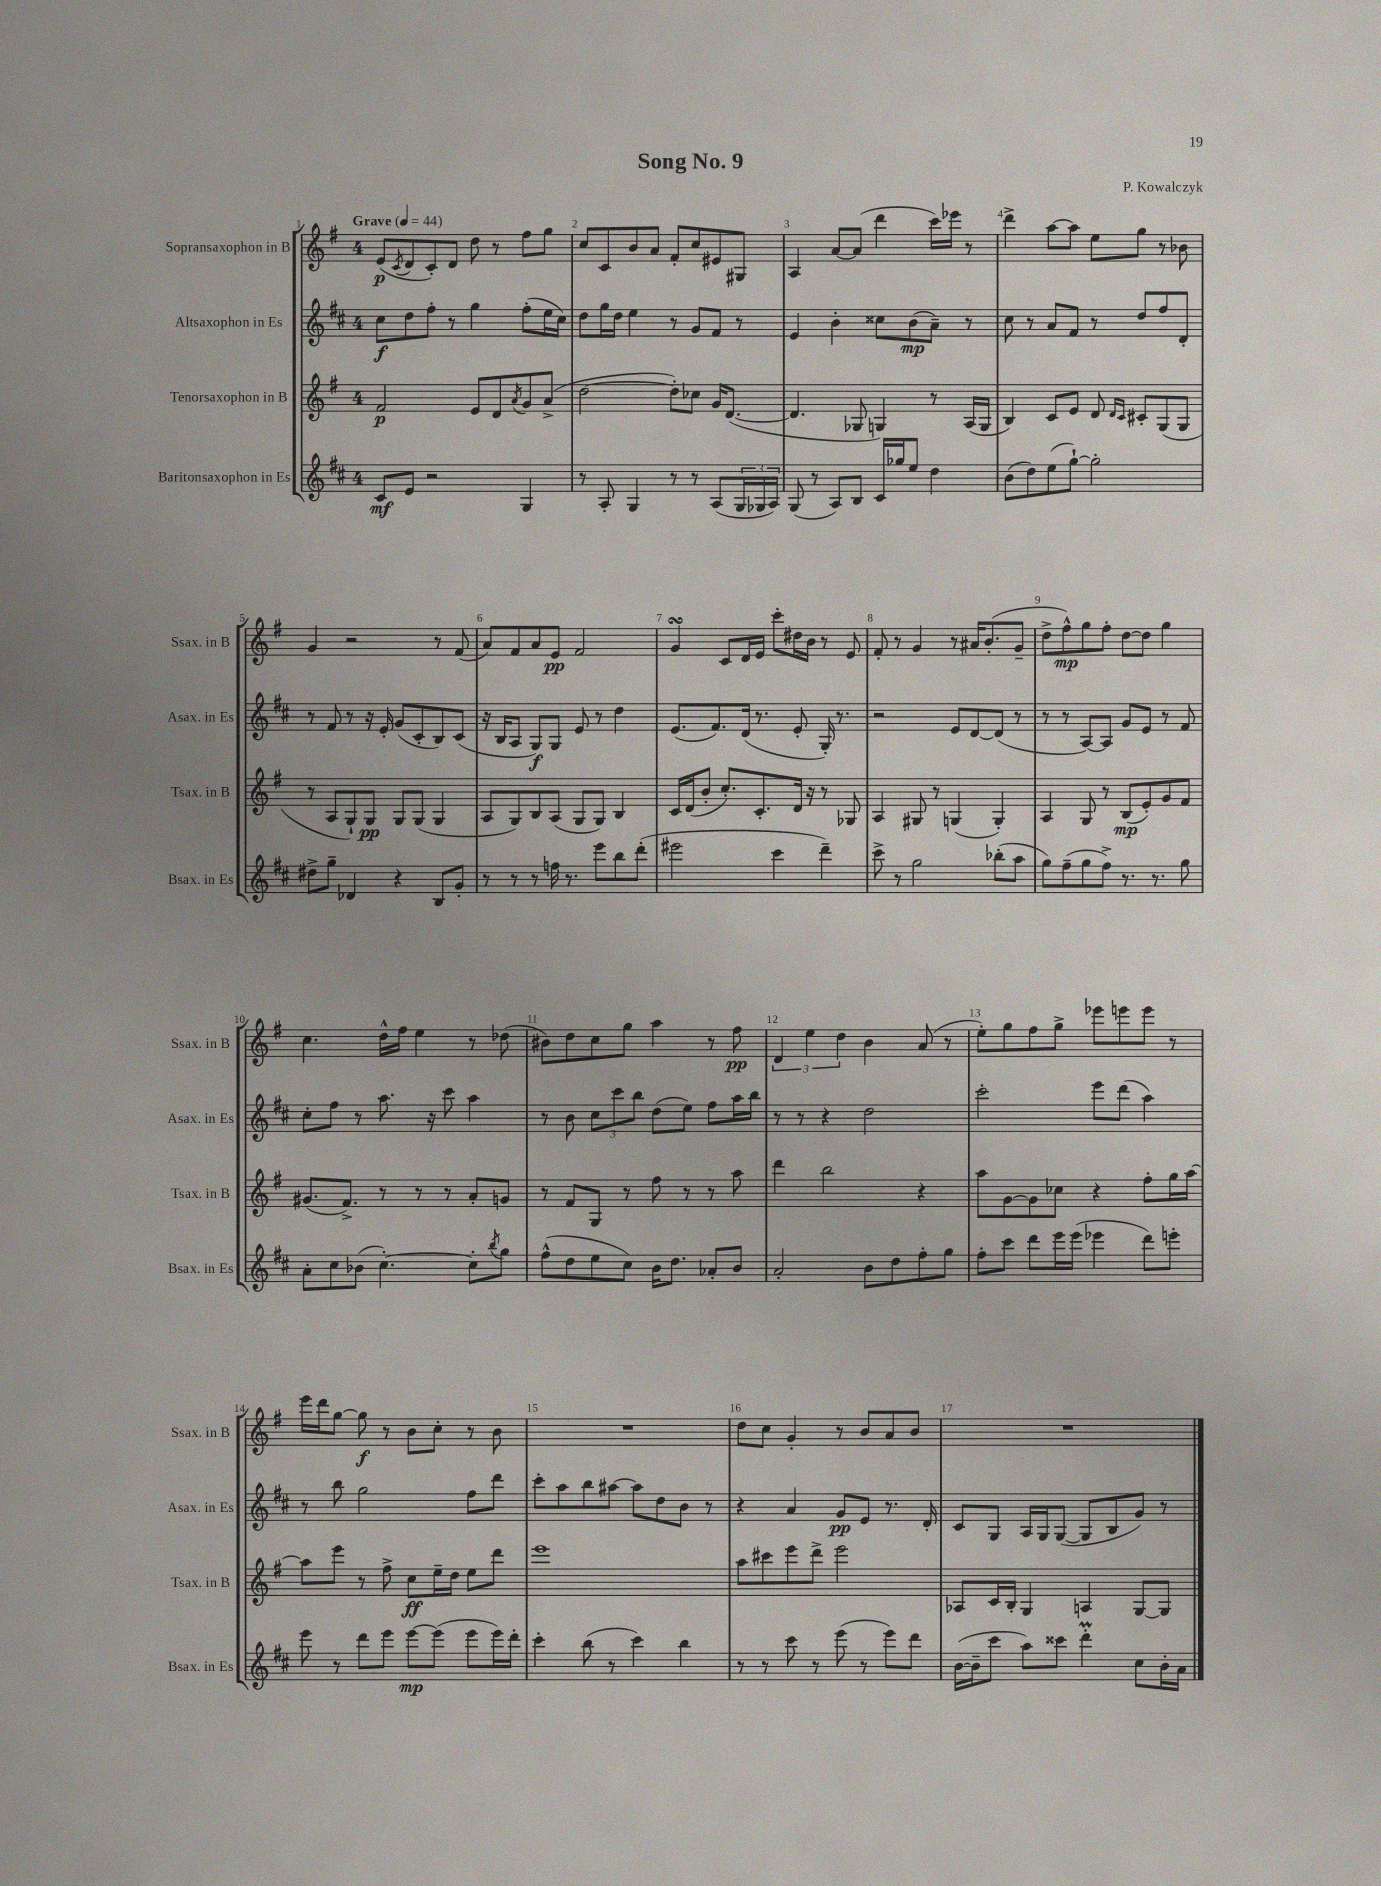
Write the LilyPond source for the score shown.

\header { title = "Song No. 9" composer = "P. Kowalczyk" }
<<
\new StaffGroup <<
\new Staff = "s0" \with { instrumentName = "Sopransaxophon in B" shortInstrumentName = "Ssax. in B" } {
    \clef treble \key g \major \once \override Staff.TimeSignature.style = #'single-digit \time 4/4 \tempo "Grave" 4 = 44
    e'8\p( \acciaccatura { c'8 } d'8 c'8-.) d'8 d''8 r8 fis''8 g''8 |
    c''8 c'8 b'8 a'8 fis'8-. c''8 eis'8 gis8 |
    a4 a'8~ a'8( d'''4 c'''16) ees'''16 r8 |
    d'''4-> a''8~ a''8 e''8 g''8 r8 bes'8 |
    g'4 r2 r8 fis'8( |
    a'8) fis'8 a'8 e'8\pp fis'2 |
    g'4\turn c'8 d'16 e'16 c'''8-. dis''16 b'16 r8 e'8 |
    fis'8-. r8 g'4 r8 ais'16 b'8.-.( g'8-- |
    d''8-> fis''8-^\mp) g''8 fis''8-. d''8~ d''8 g''4 |
    c''4. d''16-^ fis''16 e''4 r8 des''8( |
    bis'8) d''8 c''8 g''8 a''4 r8 fis''8\pp |
    \tuplet 3/2 { d'4 e''4 d''4 } b'4 a'8( r8 |
    e''8-.) g''8 fis''8 g''8-> ees'''8 e'''8 e'''8 r8 |
    e'''16 d'''16 g''8~ g''8\f r8 b'8 c''8-. r8 b'8 |
    R1 |
    d''8 c''8 g'4-. r8 b'8 a'8 b'8 |
    R1 \bar "|." |
}
\new Staff = "s1" \with { instrumentName = "Altsaxophon in Es" shortInstrumentName = "Asax. in Es" } {
    \clef treble \key d \major \once \override Staff.TimeSignature.style = #'single-digit \time 4/4
    cis''8\f d''8 fis''8-. r8 g''4 fis''8-.( e''16 cis''16) |
    d''8 g''16 d''16 e''4 r8 g'8 fis'8 r8 |
    e'4 b'4-. cisis''8 b'8\mp( a'8--) r8 |
    cis''8 r8 a'8 fis'8 r8 d''8 fis''8 d'8-. |
    r8 fis'8 r8 r16 e'16-. g'8( cis'8-. b8) cis'8( |
    r16 b16 a8 g8\f) g8 e'8 r8 d''4 |
    e'8.( fis'8.) d'16( r8. e'8-. g16-.) r8. |
    r2 e'8 d'8~ d'8( r8 |
    r8 r8 a8~) a8 g'8 e'8 r8 fis'8 |
    cis''8-. fis''8 r8 a''8. r16 cis'''8 a''4 |
    r8 b'8 \tuplet 3/2 { cis''8 cis'''8 b''8 } d''8( e''8) fis''8 a''16 b''16 |
    r8 r8 r4 d''2 |
    cis'''2-. e'''8 d'''8( a''4) |
    r8 b''8 g''2 fis''8 d'''8 |
    cis'''8-. a''8 b''8 ais''8~ ais''8 d''8 b'8 r8 |
    r4 a'4 g'8\pp e'8 r8. d'16-. |
    cis'8 g8 a16 g16 g8~( g8 b8 g'8) r8 \bar "|." |
}
\new Staff = "s2" \with { instrumentName = "Tenorsaxophon in B" shortInstrumentName = "Tsax. in B" } {
    \clef treble \key g \major \once \override Staff.TimeSignature.style = #'single-digit \time 4/4
    fis'2\p e'8 d'8 \acciaccatura { a'8 } g'8 a'8->( |
    d''2~ d''8-.) ces''8 g'16 d'8.~( |
    d'4. ges8 g4) r8 a16( g16 |
    b4) c'8 e'8 d'8 \grace { d'16 c'16 } cis'8-. g8( g8 |
    r8 a8 g8-!) g8\pp g8 g8( g4 |
    a8 g8) b8 a8( g8 g8) b4 |
    c'16 d'16( b'8-. c''8.-.) c'8.-. d'16 r16 r8 ges8 |
    a4 gis8 r8 g4( g4-.) |
    a4 g8 r8 b8\mp( e'8-.) g'8 fis'8 |
    gis'8.( fis'8.->) r8 r8 r8 a'8-. g'8 |
    r8 fis'8 g8 r8 fis''8 r8 r8 a''8 |
    d'''4 b''2 r4 |
    a''8 g'8~ g'8 ces''8 r4 fis''8-. g''16 a''16~ |
    a''8 e'''8 r8 fis''8-> c''8\ff e''16-- d''16 e''8 d'''8 |
    e'''1 |
    a''8 cis'''8 e'''8 d'''8-> e'''2 |
    aes8 c'16 b16-. g4 a4 g8~ g8 \bar "|." |
}
\new Staff = "s3" \with { instrumentName = "Baritonsaxophon in Es" shortInstrumentName = "Bsax. in Es" } {
    \clef treble \key d \major \once \override Staff.TimeSignature.style = #'single-digit \time 4/4
    cis'8\mf e'8 r2 g4 |
    r8 a8-. g4 r8 r8 a8( \tuplet 3/2 { g16 ges16 a16) } |
    g8( r8 a8) b8 cis'16 ges''16 e''8 d''4 |
    b'8( d''8) e''8( g''8~-!) g''2-. |
    dis''8-> g''8-- des'4 r4 b8 g'8-. |
    r8 r8 r8 f''16 r8. e'''8 b''8 d'''8-.( |
    eis'''2 cis'''4 d'''4--) |
    cis'''8-> r8 g''2 bes''8-.( a''8 |
    g''8) fis''8--( g''8 fis''8->) r8. r8. g''8 |
    a'8-. cis''8 bes'8( cis''4.~-.) cis''8-. \acciaccatura { b''8 } g''8 |
    fis''8-^( d''8 e''8 cis''8) b'16 d''8. aes'8-. b'8 |
    a'2-. b'8 d''8 fis''8-. g''8 |
    fis''8-. cis'''8 d'''8 e'''16 e'''16( ees'''4 d'''8) e'''8-. |
    e'''8 r8 d'''8 e'''8 e'''8~\mp e'''8( e'''8 e'''16) d'''16-. |
    cis'''4-. b''8( r8 cis'''4) b''4 |
    r8 r8 cis'''8 r8 e'''8( r8 e'''8) d'''8 |
    b'16~( b'16-- cis'''8 a''8) cisis'''8 d'''4-.\prall cis''8 b'16-. a'16 \bar "|." |
}
>>
>>
\layout { \context { \Score \override BarNumber.break-visibility = ##(#f #t #t) barNumberVisibility = #all-bar-numbers-visible } }
